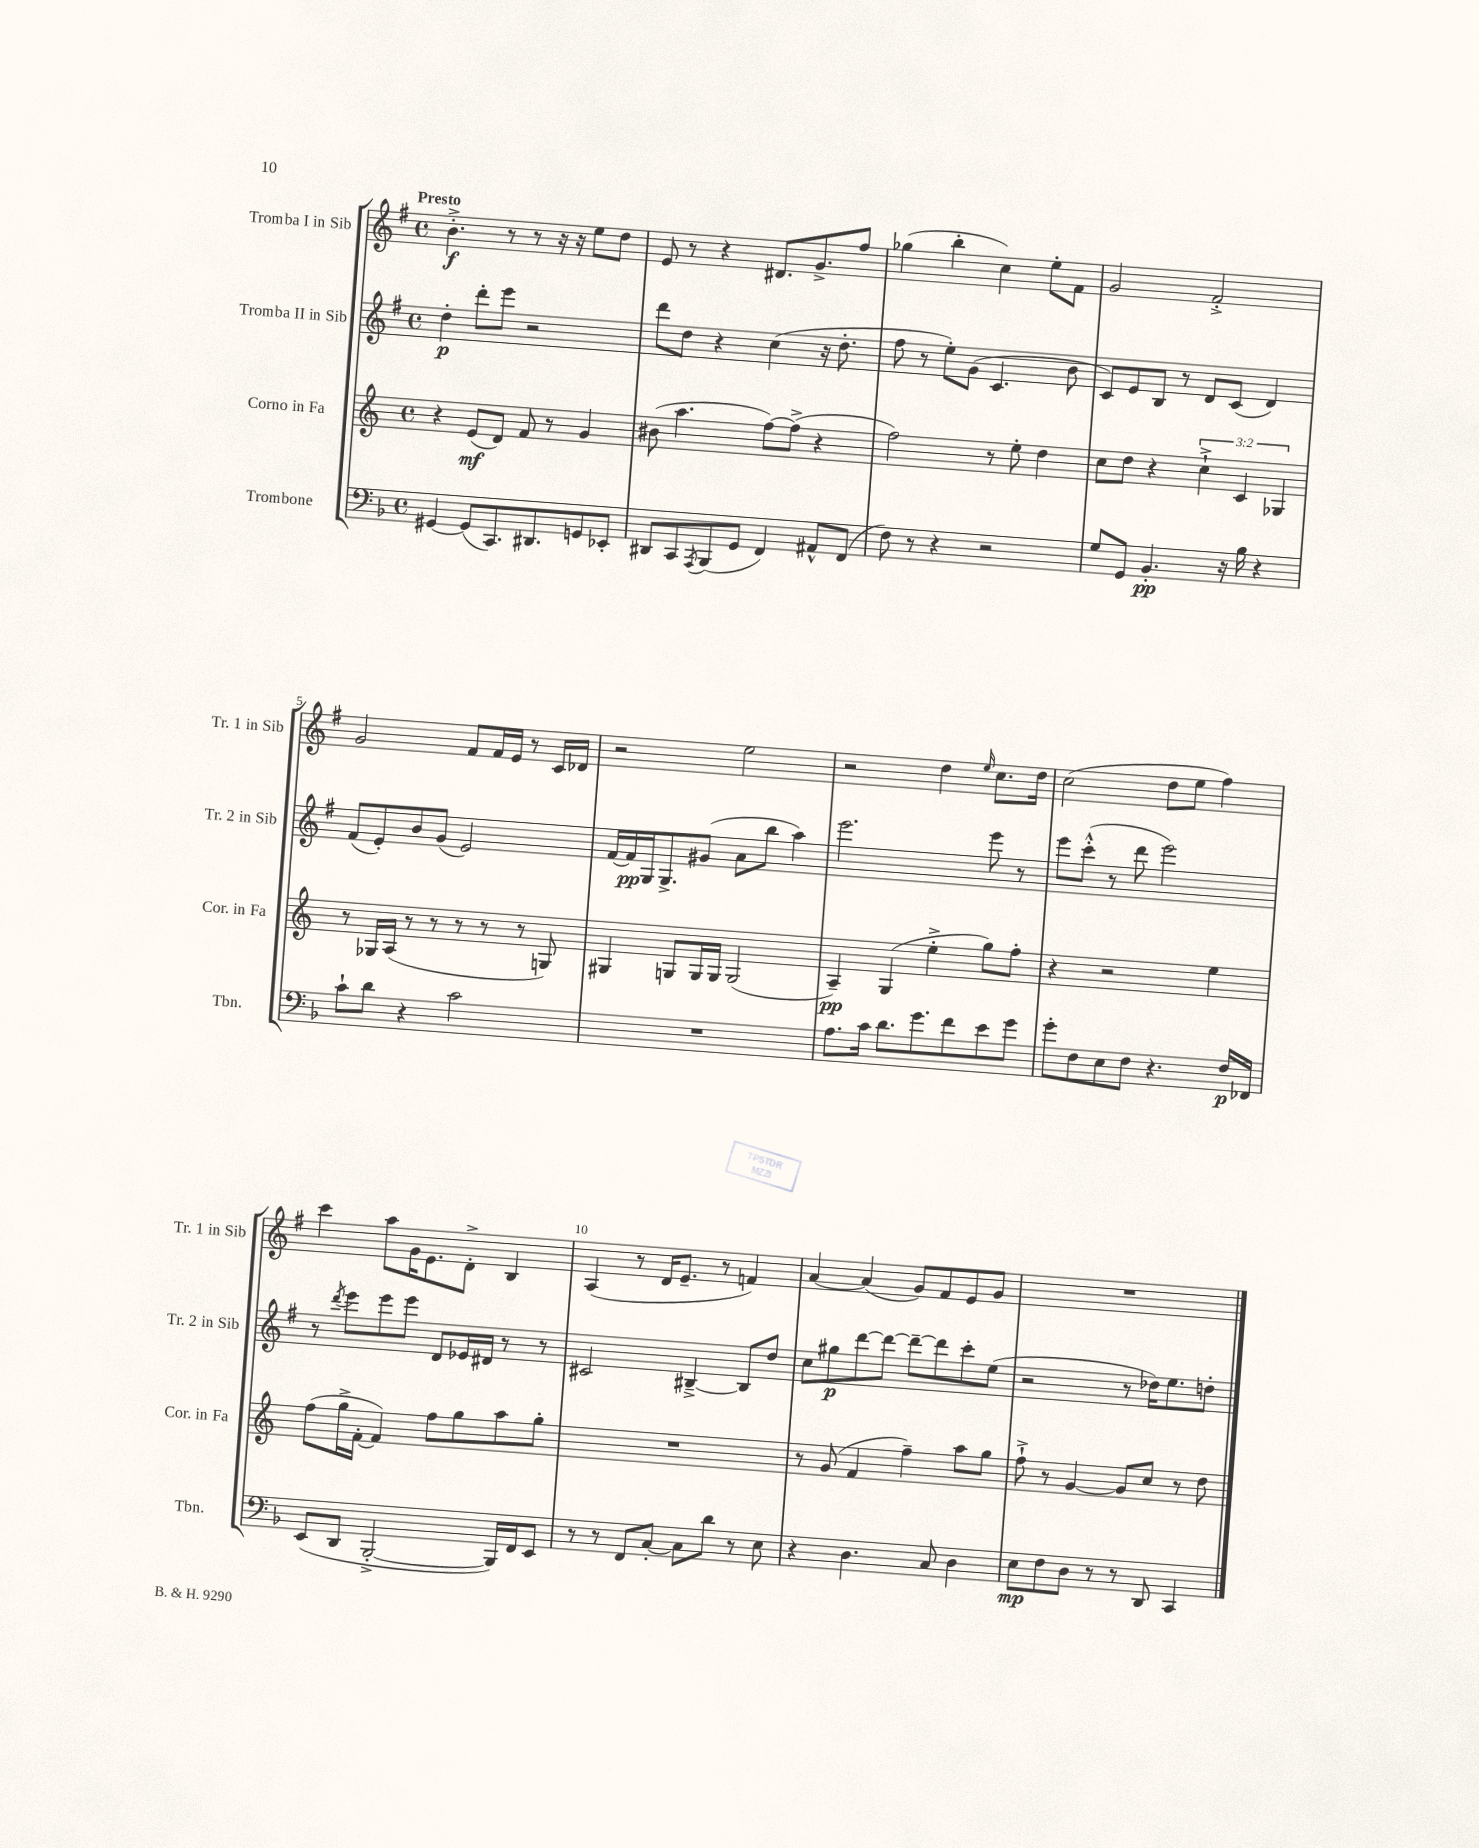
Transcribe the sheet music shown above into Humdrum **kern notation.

**kern	**kern	**kern	**kern
*staff4	*staff3	*staff2	*staff1
*clefF4	*clefG2	*clefG2	*clefG2
*k[b-]	*k[]	*k[f#]	*k[f#]
*M4/4	*M4/4	*M4/4	*M4/4
*met(c)	*met(c)	*met(c)	*met(c)
[4GG#/	4r	4dd'\	4.b'^\
(8GG#/]L	(8e/L	8ddd'\L	.
8.CC/)	8d/J)	8eee\J	8r
.	8f/	2r	8r
8.DD#/	.	.	.
.	8r	.	16r
.	.	.	16r
8GG/	4g/	.	8ee\L
8EE-'/J	.	.	8dd\J
=	=	=	=
8DD#/L	(8b#\	8ddd\L	8e/
8CC/	4.aa\	8dd\J	8r
8qAAA/	.	.	.
(8BBB-/	.	4r	4r
8GG/J	.	.	.
4FF/)	[8ff\L)	(4cc\	8.d#/L
.	(8ff^\]J	.	.
.	.	.	8.g^/
8AA#^^/L	4r	16r	.
.	.	8.dd'\	.
(8FF/J	.	.	8ff#/J
=	=	=	=
8F\)	2ff\)	8ff#\	(4gg-\
8r	.	8r	.
4r	.	8ee'\L)	4bb'\
.	.	(8g\J	.
2r	8r	4.c/	4cc\)
.	8ee'\	.	.
.	4dd\	.	8ee'\L
.	.	8b\	8f#\J
=	=	=	=
8G/L	8cc\L	8c/L)	2g/
8GG/J	8dd\J	8e/	.
4.BB-'/	4r	8B/J	.
.	.	8r	.
.	6cc`^\	8d/L	2f#'^/
16r	.	(8c/J	.
.	6c/	.	.
16B-\	.	.	.
4r	.	4d/)	.
.	6G-/	.	.
=	=	=	=
8c`\L	8r	(8f#/L	2g/
8d\J	16G-/LL	8e'/)	.
.	(16A/JJ	.	.
4r	8r	8b/	.
.	8r	(8g/J	.
2c\	8r	2e/)	8f#/L
.	8r	.	16f#/L
.	.	.	16e/JJ
.	8r	.	8r
.	8G/)	.	16c/LL
.	.	.	16d-/JJ
=	=	=	=
1r	4G#/	[16f#/LL	2r
.	.	16f#/]	.
.	.	16G/J	.
.	.	8.G^/	.
.	8G/L	.	.
.	16G/L	(8g#/J	.
.	16G/JJ	.	.
.	(2G/	8a\L	2ee\
.	.	8bb\J	.
.	.	4aa\)	.
=	=	=	=
8.A\L	4A~/)	2.eee\	2r
16c\Jk	.	.	.
8.d\L	(4G/	.	.
8.g\	.	.	.
.	4ee'^\	.	4dd\
8f\	.	.	.
.	.	.	16qqee/
8e\	8gg\L)	8eee\	8.cc\L
8g\J	8ff'\J	8r	.
.	.	.	16dd\Jk
=	=	=	=
8g'\L	4r	8eee\L	(2cc\
8F\	.	(8ccc'^^\J	.
8E\	2r	8r	.
8F\J	.	8ddd\	.
4.r	.	2eee\)	8dd\L
.	.	.	8ee\J
.	4ee\	.	4ff#\)
16F/LL	.	.	.
16FF-/JJ	.	.	.
=	=	=	=
(8EE/L	(8ff\L	8r	4ccc\
.	.	8qddd/	.
8DD/J	16gg^\L	8eee\L	.
.	[16f'\JJ	.	.
[2BBB-'^/	4f/])	8eee\	8aa\L
.	.	8eee\J	16g\K
.	.	.	8.e\
.	8ff\L	8d/L	.
.	8gg\	16e-/L	8d'^\J
.	.	16d#/JJ	.
16BBB-/]LL)	8aa\	8r	4B/
16FF/J	.	.	.
8EE/J	8gg'\J	8r	.
=	=	=	=
8r	1r	2c#/	(4A/
8r	.	.	.
8FF/L	.	.	8r
[8C'/J	.	.	16d/LK
.	.	.	8.e~/J
8C\]L	.	[4B#~^/	.
8d\J	.	.	8r
8r	.	8B#/]L	4f/)
8E\	.	8dd/J	.
=	=	=	=
4r	8r	8cc\L	[4a/
.	(8g/	8gg#\	.
4.D\	4f/	[8ddd\	(4a/]
.	.	8ddd\_J	.
.	4ff~\)	8ddd~\_L	8g/L)
8C/	.	8ddd\]	8f#/
4D\	8aa\L	8ccc'\	8e/
.	8gg\J	(8ee\J	8g/J
=	=	=	=
8E\L	8ff`^\	2r	1r
8F\	8r	.	.
8D\J	[4g/	.	.
8r	.	.	.
8r	8g/]L	8r	.
8DD/	8cc/J	16dd-\LK)	.
.	.	8.ee\	.
4CC/	8r	.	.
.	8dd\	8dd'\J	.
==	==	==	==
*-	*-	*-	*-
